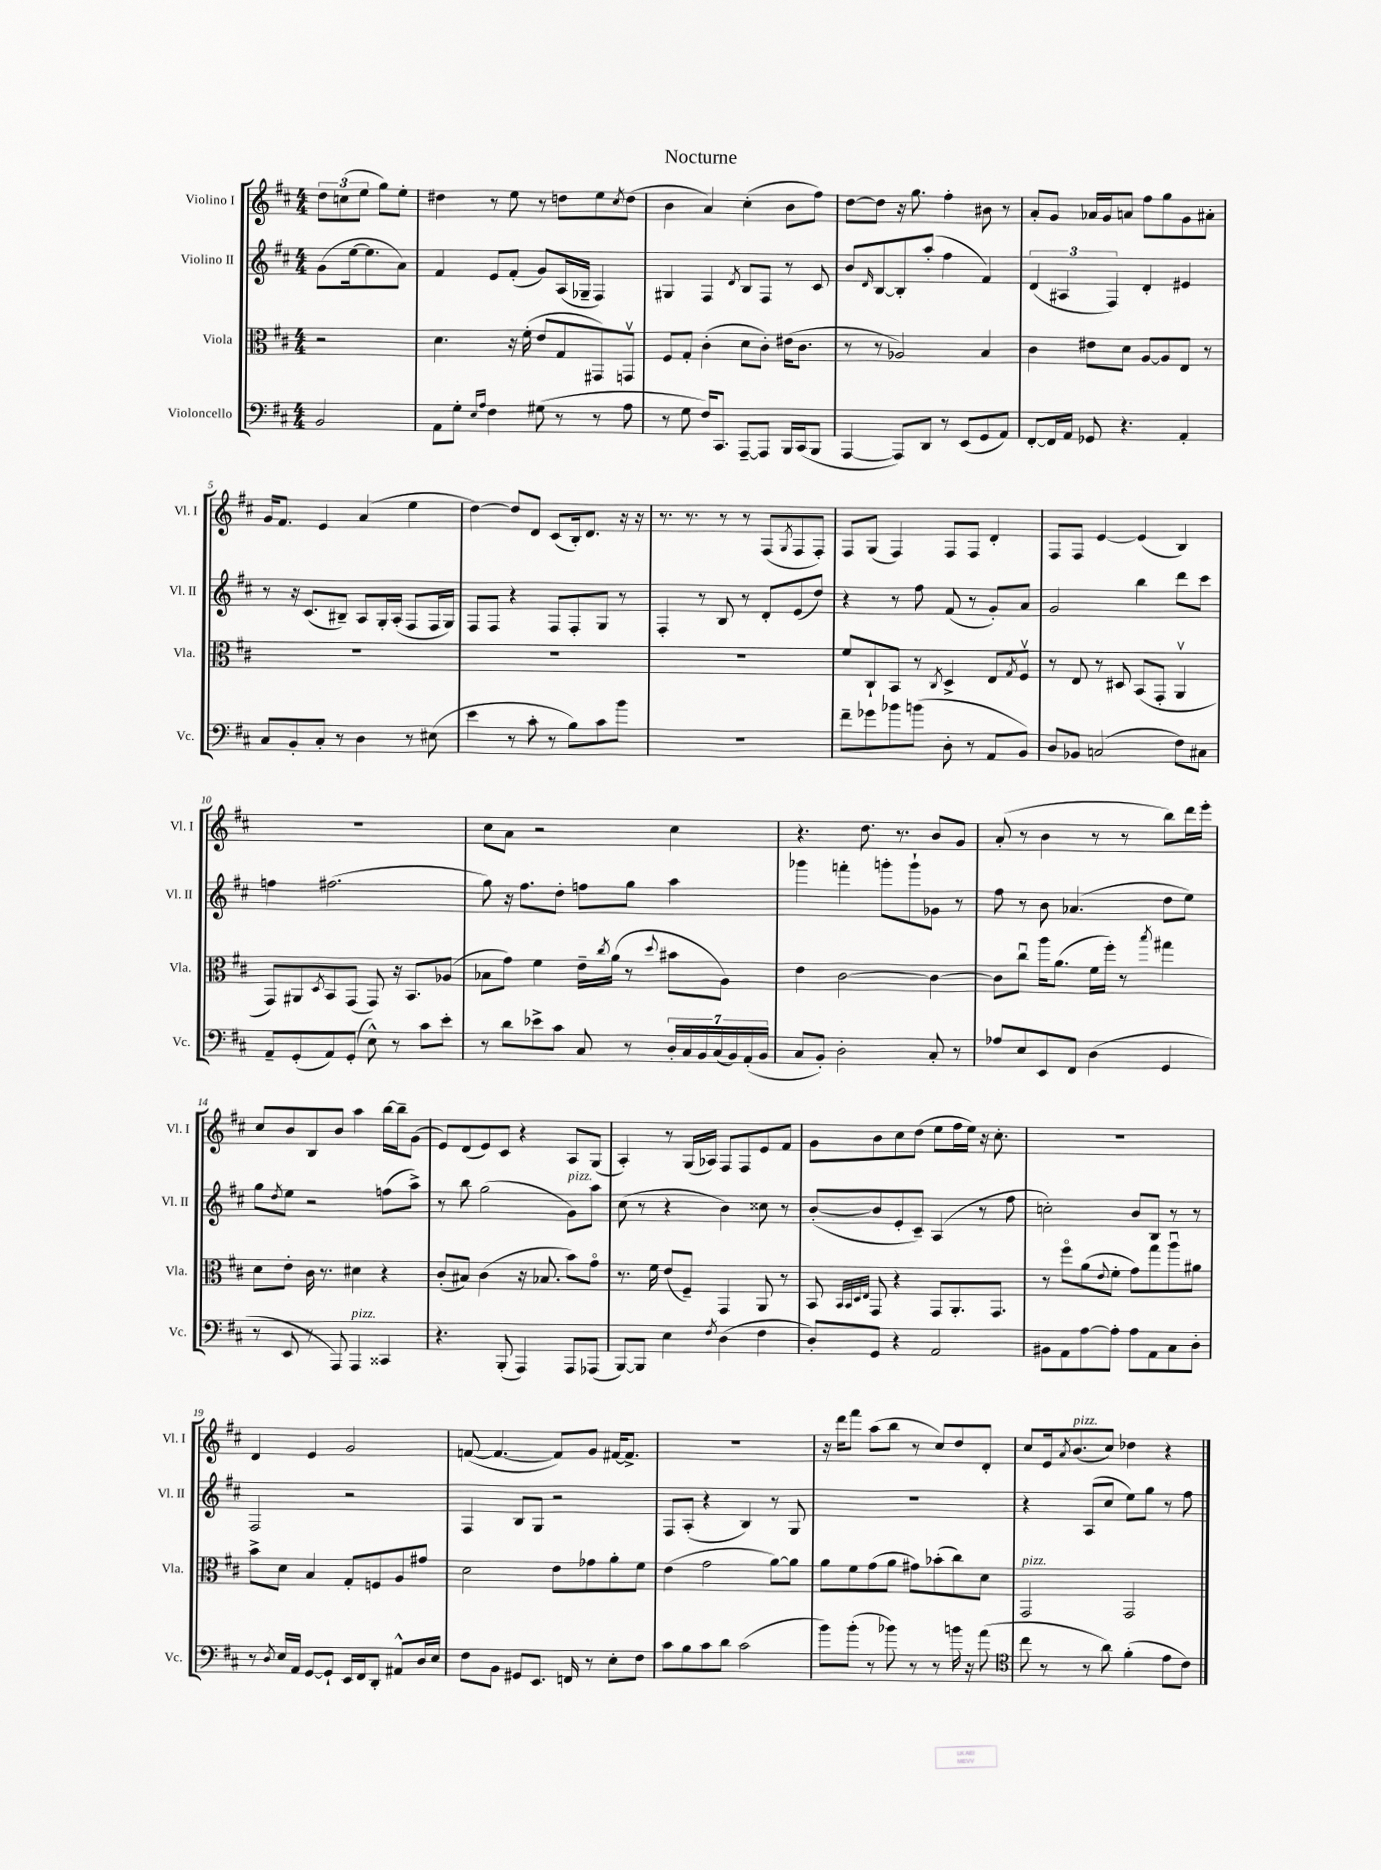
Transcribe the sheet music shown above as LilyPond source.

\header { title = "Nocturne" }
<<
\new StaffGroup <<
\new Staff = "s0" \with { instrumentName = "Violino I" shortInstrumentName = "Vl. I" } {
    \clef treble \key d \major \numericTimeSignature \time 4/4 \partial 2
    \tuplet 3/2 { d''8 c''8( e''8 } g''8) e''8-. |
    dis''4 r8 e''8 r8 d''8 e''8 \acciaccatura { cis''8 } d''8( |
    b'4 a'4) cis''4-.( b'8 fis''8) |
    d''8~ d''8 r16 g''8. fis''4-. bis'8 r8 |
    a'8-. g'8 aes'16 g'16 a'8 fis''8 g''8 g'8 ais'8-. |
    g'16 fis'8. e'4 a'4( e''4 |
    d''4~) d''8 d'8 cis'8( b16-.) d'8. r16 r16 |
    r8. r8. r8 r8 fis8( \acciaccatura { g8 } fis8 fis8-.) |
    fis8 g8( fis4) fis8 fis8 d'4-. |
    fis8 fis8 e'4~ e'4( b4) |
    R1 |
    cis''8 a'8 r2 cis''4 |
    r4. d''8. r8. b'8 g'8 |
    a'8-.( r8 b'4 r8 r8 b''8) d'''16 e'''16-. |
    cis''8 b'8 b8 b'8 a''4 b''16~ b''16-- g'8( |
    e'8) d'8( e'8) cis'8 r4 a8 g8( |
    a4-.) r8 g16( aes16) fis8 fis8 e'8 fis'8 |
    g'8 b'8 cis''8 d''8( e''8 fis''16 e''16) r16 cis''8.-. |
    R1 |
    d'4 e'4 g'2 |
    f'8~( f'4.~ f'8) g'8 fis'16~ fis'8.-> |
    R1 |
    r16 d'''16 fis'''8 a''8( b''8 r8 cis''8) d''8 d'8-. |
    cis''8 e'16 \acciaccatura { a'8 } b'8.^\markup { \italic "pizz." }( cis''8) des''4 r4 \bar "|." |
}
\new Staff = "s1" \with { instrumentName = "Violino II" shortInstrumentName = "Vl. II" } {
    \clef treble \key d \major \numericTimeSignature \time 4/4 \partial 2
    g'8( e''16~ e''8. a'8) |
    fis'4 e'8 fis'8-.( g'8) a16( ges16-- fis4) |
    gis4 fis4 \acciaccatura { d'8 } b8 fis8 r8 cis'8 |
    b'8 \grace { d'16 } b8~ b8-. a''8-.( fis''4 fis'4) |
    \tuplet 3/2 { d'4( ais4 fis4) } d'4-. eis'4 |
    r8 r16 cis'8.( bis8--) a8 g16-. a16-.( fis8 fis16 g16) |
    fis8 fis8 r4 fis8 fis8-. g8 r8 |
    fis4-. r8 b8 r8 d'8-. e'8( d''8) |
    r4 r8 fis''8 fis'8( r8 g'8-.) a'8 |
    g'2 b''4 d'''8 cis'''8 |
    f''4 fis''2.( |
    g''8) r16 fis''8. d''8-. f''8 g''8 a''4 |
    ges'''4 f'''4-. g'''8-. g'''8-! ges'8 r8 |
    fis''8 r8 b'8 aes'4.( d''8 e''8) |
    g''8 \acciaccatura { d''8 } e''8 r2 f''8( a''8->) |
    r8 b''8 g''2( g'8^\markup { \italic "pizz." }) a''8 |
    cis''8( r8 r4 b'4) cisis''8 r8 |
    b'8~-.( b'8 e'8-. cis'8--) a4( r8 fis''8 |
    c''2-.) b'8 b8 r8 r8 |
    fis2 r2 |
    fis4 b8 g8 r2 |
    fis8 a8-.( r4 b4) r8 g8 |
    R1 |
    r4 a8( cis''8 e''8) g''8 r8 fis''8 \bar "|." |
}
\new Staff = "s2" \with { instrumentName = "Viola" shortInstrumentName = "Vla." } {
    \clef alto \key d \major \numericTimeSignature \time 4/4 \partial 2
    r2 |
    d'4. r16 fis'16-.( e'8 g8 gis,8) g,8\upbow |
    fis8 g8-. cis'4-.( d'8 cis'8-.) eis'16( cis'8. |
    r8 r8 aes2) b4 |
    cis'4 eis'8 d'8 a8~ a8 e8 r8 |
    R1 |
    R1 |
    R1 |
    fis'8 cis8-! b,8 r8 \acciaccatura { cis8 } d4-> e8 \acciaccatura { g8 } fis8\upbow |
    r8 e8 r8 dis8 b,8( g,8-. a,4\upbow |
    g,8) ais,8 \acciaccatura { d8 } b,8 g,8( g,8) r16 b,8. aes8( |
    bes8 g'8) fis'4 e'16-- \acciaccatura { cis''8 } a'16( r8 \appoggiatura { d''8 } bis'8 a8) |
    e'4 cis'2~ cis'4~ |
    cis'8 cis''8\downbow a''16 a'8.( fis'16 fis''16-.) r8 \acciaccatura { b''8 } gis''4 |
    d'8 e'8-. cis'16 r8. dis'4 r4 |
    cis'8-.( bis8) cis'4( r16 bes8. b'8) g'8\flageolet |
    r8. fis'16 e'8( fis8--) g,4 a,8 r8 |
    b,8 \grace { b,32 b,32 d32 e32 } g,8 r4 g,8 a,8.-. g,8. |
    r8 fis''8\flageolet a'8( \appoggiatura { e'8 } fis'8-. g'8) g''8 a''8\downbow ais'8 |
    b'8-> d'8 b4 g8-. f8 a8 gis'8 |
    d'2 e'8 ges'8 a'8-. fis'8 |
    e'4( g'2 a'8~) a'8 |
    a'8 fis'8 g'8( a'8 gis'8) bes'8-.( cis''8) d'8 |
    g,2^\markup { \italic "pizz." } g,2 \bar "|." |
}
\new Staff = "s3" \with { instrumentName = "Violoncello" shortInstrumentName = "Vc." } {
    \clef bass \key d \major \numericTimeSignature \time 4/4 \partial 2
    b,2 |
    a,8 g8-. \grace { e16 a16 } fis4 gis8( r8 r8 a8 |
    r8 g8 fis16) cis,8. a,,8~-- a,,8 b,,16 cis,16( b,,8 |
    a,,4~ a,,8) d,8 r8 e,8( g,8 a,8) |
    fis,8~-. fis,16 a,16 ges,8 r4. a,4-. |
    cis8 b,8-. cis8-. r8 d4 r8 eis8( |
    e'4 r8 cis'8-. r8 b8) cis'8 b'8 |
    R1 |
    fis'8-- ges'8 bes'8 b'8( d8-. r8 a,8 b,8) |
    d8 bes,8 c2( fis8) cis8 |
    a,8-- g,8-.( a,8) g,8-.( e8-^) r8 cis'8 e'8-. |
    r8 d'8 ees'8-> cis'8 cis8 r8 \tuplet 7/4 { d16-. cis16 b,16 cis16( b,16) a,16-.( b,16 } |
    cis8 b,8-.) d2-. cis8-. r8 |
    aes8 e8 e,8 fis,8 d4( g,4 |
    r8 e,8 r8 a,,8) a,,4^\markup { \italic "pizz." } cisis,4 |
    r4. b,,8-.( a,,4) a,,8 aes,,8( |
    b,,8~) b,,8 e4 \acciaccatura { fis8 } d4( fis4 |
    d8-.) g,8 r4 a,2 |
    bis,8 a,8 a8~ a8-. a8 a,8 cis8 d8-. |
    r8 \acciaccatura { d8 } e16 a,16 g,8~ g,8-! e,16 fis,16 d,8-. ais,8-^ d16 e16 |
    fis8 b,8 gis,8 e,8. f,16 r8 e8-. fis8 |
    cis'8 b8 cis'8 d'8 cis'2( |
    b'8) b'8-.( r8 bes'8) r8 r8 b'16 r16 a'8( |
    \clef tenor cis''8 r8 r8 a'8) fis'4-.( e'8 cis'8) \bar "|." |
}
>>
>>
